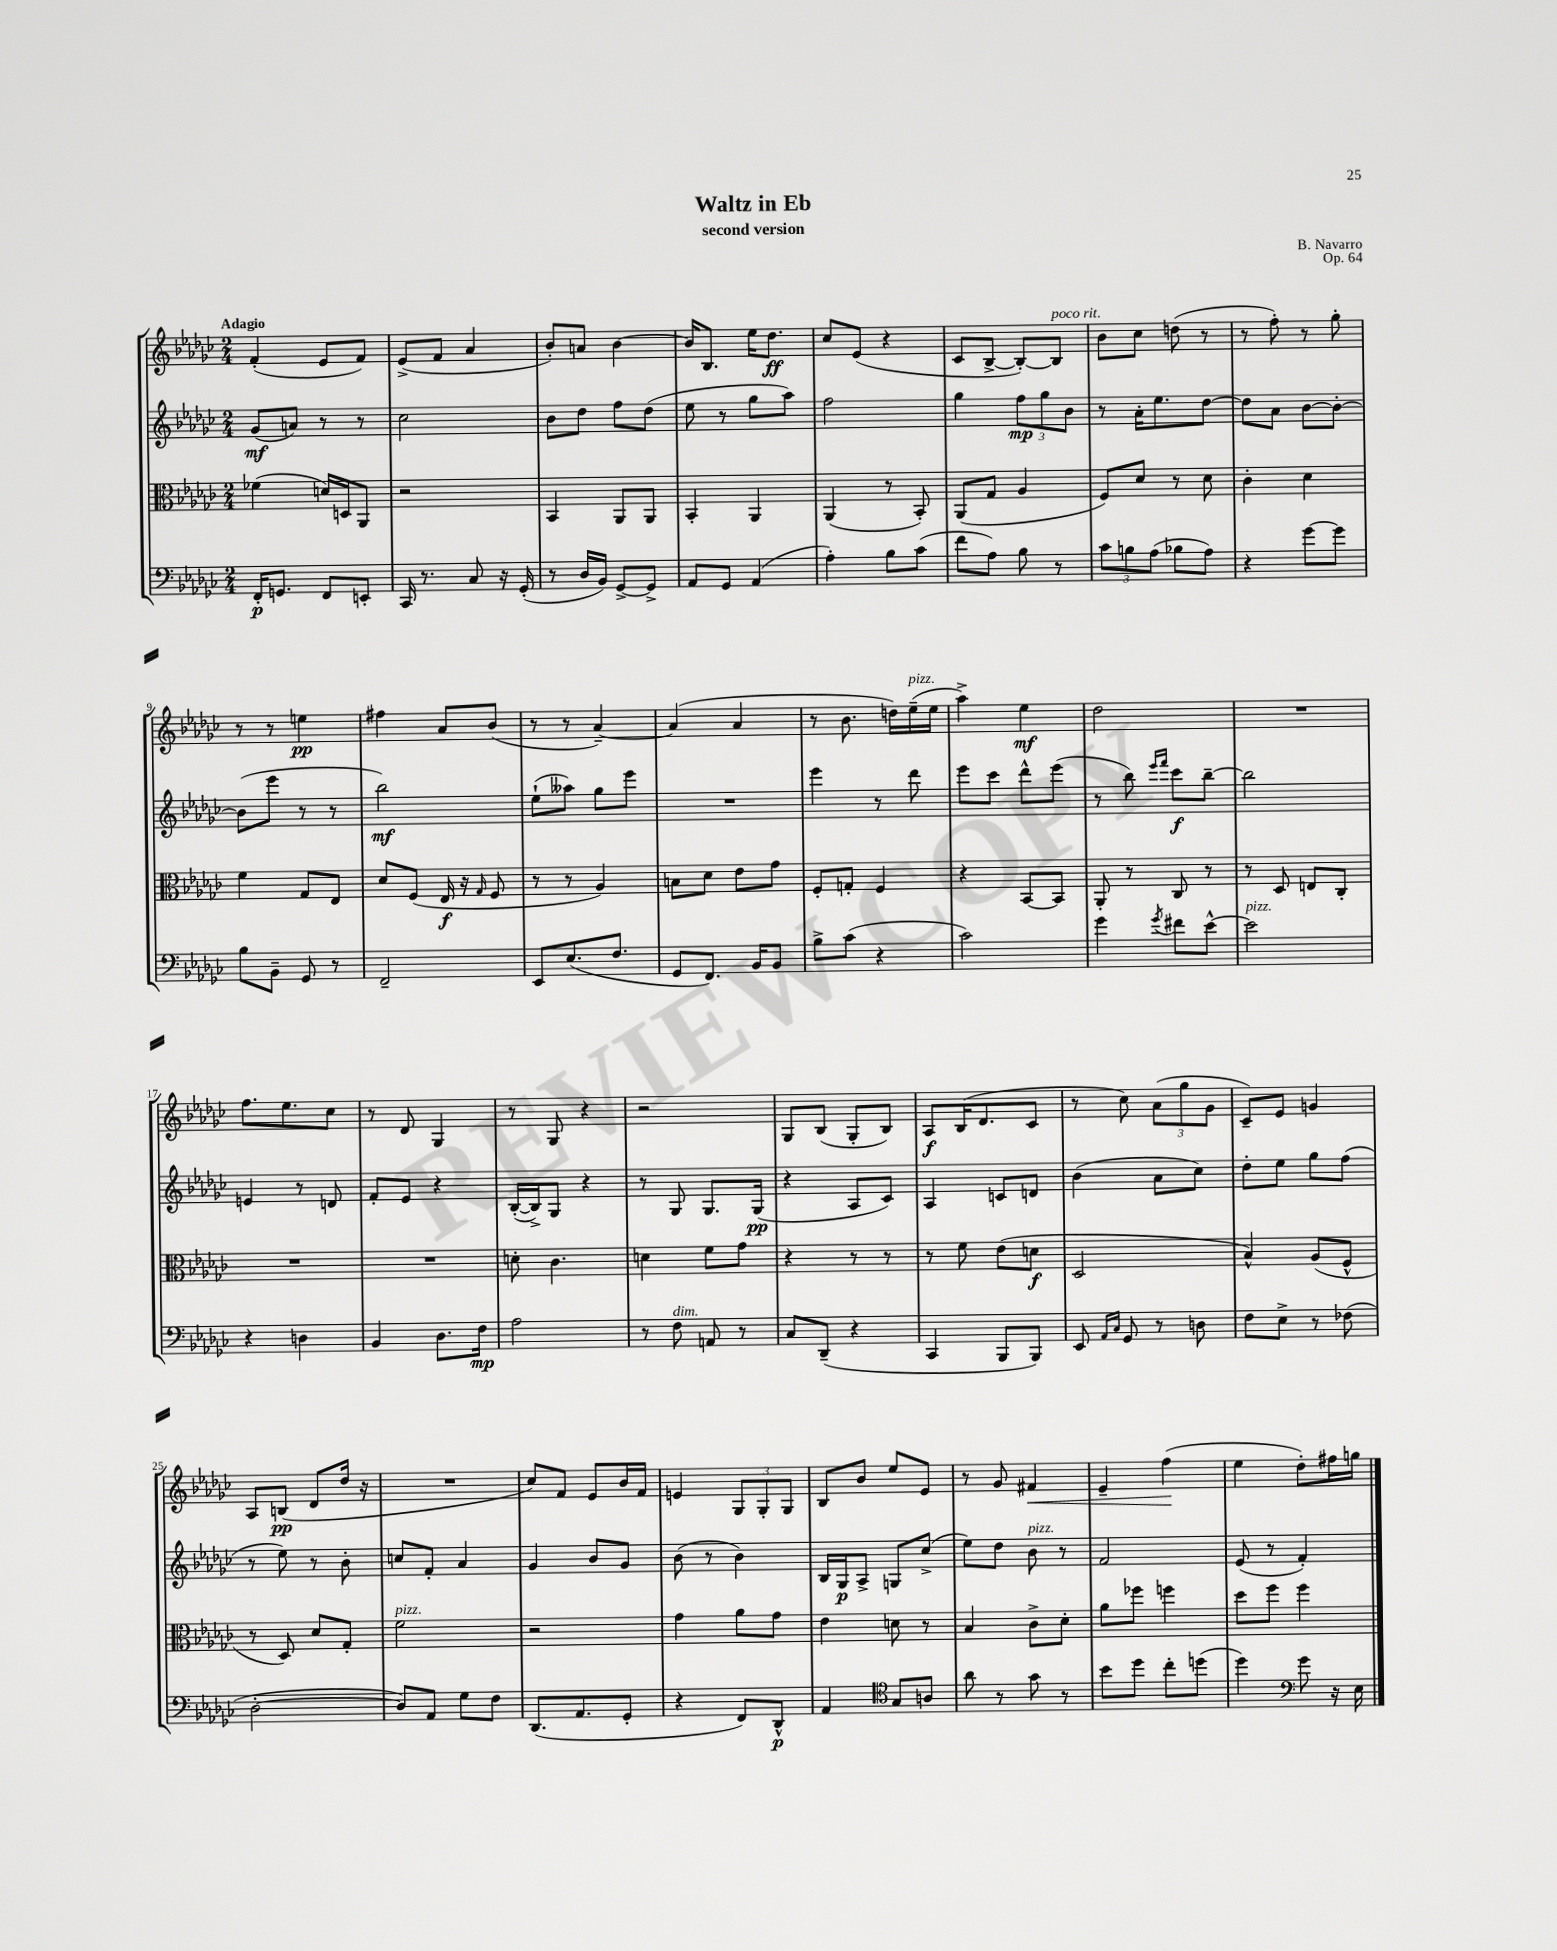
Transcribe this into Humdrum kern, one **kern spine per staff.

**kern	**kern	**kern	**kern
*staff4	*staff3	*staff2	*staff1
*clefF4	*clefC3	*clefG2	*clefG2
*k[b-e-a-d-g-c-]	*k[b-e-a-d-g-c-]	*k[b-e-a-d-g-c-]	*k[b-e-a-d-g-c-]
*M2/4	*M2/4	*M2/4	*M2/4
16FF'	(4f-	(8g-	(4f'
8.GG	.	.	.
.	.	8a)	.
8FF	16d)	8r	8e-
.	16D	.	.
8EE'	8AA-	8r	8f)
=	=	=	=
16CC-	2r	2cc-	(8e-^
8.r	.	.	.
.	.	.	8f
8C-	.	.	4a-
16r	.	.	.
(16GG-'	.	.	.
=	=	=	=
8r	4BB-	8b-	8b-')
16D-	.	8dd-	8a
16BB-)	.	.	.
[8GG-^	8AA-	8ff	[4b-
8GG-^]	8AA-	(8dd-	.
=	=	=	=
8AA-	4BB-'	8ee-	16b-]
.	.	.	8.B-
8GG-	.	8r	.
(4AA-	4AA-	8gg-	16ee-
.	.	.	8.dd-
.	.	8aa-)	.
=	=	=	=
4A-')	(4AA-	2ff	8cc-
.	.	.	(8e-
8B-	8r	.	4r
(8c-	8BB-')	.	.
=	=	=	=
8f	(8AA-	4gg-	8c-
8A-)	8G-	.	[8B-^
8B-	4A-	12ff	8B-'_)
.	.	12gg-	.
8r	.	.	8B-]
.	.	12b-	.
=	=	=	=
12c-	8F)	8r	8b-
12B	.	.	.
.	8d-	16a-'	8cc-
(12A-	.	.	.
.	.	8.ee-	.
8B-	8r	.	(8dd
8A-)	8d-	[8dd-	8r
=	=	=	=
4r	4c-'	8dd-]	8r
.	.	8a-	8ff')
[8g-	4d-	[8b-	8r
8g-]	.	8b-'_	8gg-'
=	=	=	=
8B-	4f	(8b-]	8r
8BB-~	.	8eee-	8r
8GG-	8G-	8r	4ee
8r	8E-	8r	.
=	=	=	=
2FF~	8d-	2bb-)	4ff#
.	(8F	.	.
.	16E-	.	8a-
.	16r	.	.
.	16qqG-	.	.
.	8F	.	(8b-
=	=	=	=
8EE-	8r	(8ee-`	8r
(8.E-	8r	8aa--)	8r
.	4A-)	8gg-	[4a-~)
8.F	.	.	.
.	.	8eee-	.
=	=	=	=
8GG-	8B	2r	(4a-]
8.FF)	8d-	.	.
.	8e-	.	4a-
16BB-	.	.	.
8BB-	8g-	.	.
=	=	=	=
8B-^	8F'	4eee-	8r
(8c-	8G'	.	8.b-
4r	4F	8r	.
.	.	.	16dd)
.	.	8ddd-	(16ee-~
.	.	.	16ee-
=	=	=	=
2c-)	4r	8eee-	4aa-^)
.	.	8ccc-	.
.	[8BB-	8ddd-^^	4ee-
.	8BB-]	(8eee-	.
=	=	=	=
4g-	8AA-'	8r	2dd-
.	8r	8bb-)	.
.	.	16qqeee-	.
8qg-	.	16qqfff	.
8f#	8C-	8ccc-	.
[8e-^^	8r	[8bb-~	.
=	=	=	=
2e-]	8r	2bb-]	2r
.	8D-	.	.
.	8E	.	.
.	8C-'	.	.
=	=	=	=
4r	2r	4e	8.ff
.	.	.	8.ee-
4D	.	8r	.
.	.	8d	8cc-
=	=	=	=
4BB-	2r	8f'	8r
.	.	8e-	8d-
8.D-	.	4r	4G-
16F	.	.	.
=	=	=	=
2A-	8d'	([16B-'	8r
.	.	16B-^])	.
.	4.c-	8G-	8G-
.	.	4r	4r
=	=	=	=
8r	4d	8r	2r
8F	.	8G-	.
8AA	8f	8.G-	.
8r	8g-	.	.
.	.	(16G-	.
=	=	=	=
8C-	4r	4r	8G-
(8DD-~	.	.	(8B-
4r	8r	8A-	8G-'
.	8r	8c-)	8B-)
=	=	=	=
4CC-	8r	4A-	8A-
.	8f	.	(16B-
.	.	.	8.d-
8BBB-	(8e-	8c	.
8BBB-)	8d	8d	8c-
=	=	=	=
8EE-	2D-	(4b-	8r
16qqAA-	.	.	.
16qqC-	.	.	.
8GG-	.	.	8cc-)
8r	.	8a-	(12a-
.	.	.	12gg-
8D	.	8cc-)	.
.	.	.	12g-
=	=	=	=
8F	4B-^^)	8dd-'	8c-~)
8E-^	.	8ee-	8e-
8r	(8A-	8gg-	4g
(8F-	8F^^	(8ff	.
=	=	=	=
[2D-'	8r	8r	8A-
.	8D-)	8ee-)	(8B
.	8d-	8r	8d-
.	8G-'	8b-'	16dd-
.	.	.	16r
=	=	=	=
8D-])	2f	8cc	2r
8AA-	.	8f'	.
8G-	.	4a-	.
8F	.	.	.
=	=	=	=
(8.DD-	2r	4g-	8cc-)
.	.	.	8f
8.AA-	.	.	.
.	.	8b-	8e-
8GG-'	.	8g-	16b-
.	.	.	16f
=	=	=	=
4r	4g-	(8b-	4e
.	.	8r	.
8FF)	8a-	4b-)	12G-
.	.	.	12G-'
8DD-^^	8g-	.	.
.	.	.	12G-
=	=	=	=
4AA-	4e-	16B-	8B-
.	.	16G-	.
.	.	8A-^	8b-
*clefC4	*	*	*
8G-	8d	8G	8ee-
8A	8r	(8cc-^	8e-
=	=	=	=
8a-	4B-	8ee-)	8r
8r	.	8dd-	8g-
8g-	8c-^	8b-	4f#
8r	8d-'	8r	.
=	=	=	=
8b-	8a-	2f	4e-~
8dd-	8ff-	.	.
8cc-'	4ff	.	(4ff
(8dd	.	.	.
=	=	=	=
4dd-)	8dd-	(8e-	4ee-
.	8ff	8r	.
*clefF4	*	*	*
8g-	4ff	4f')	8dd-')
16r	.	.	16ff#
16E-	.	.	16gg
==	==	==	==
*-	*-	*-	*-
